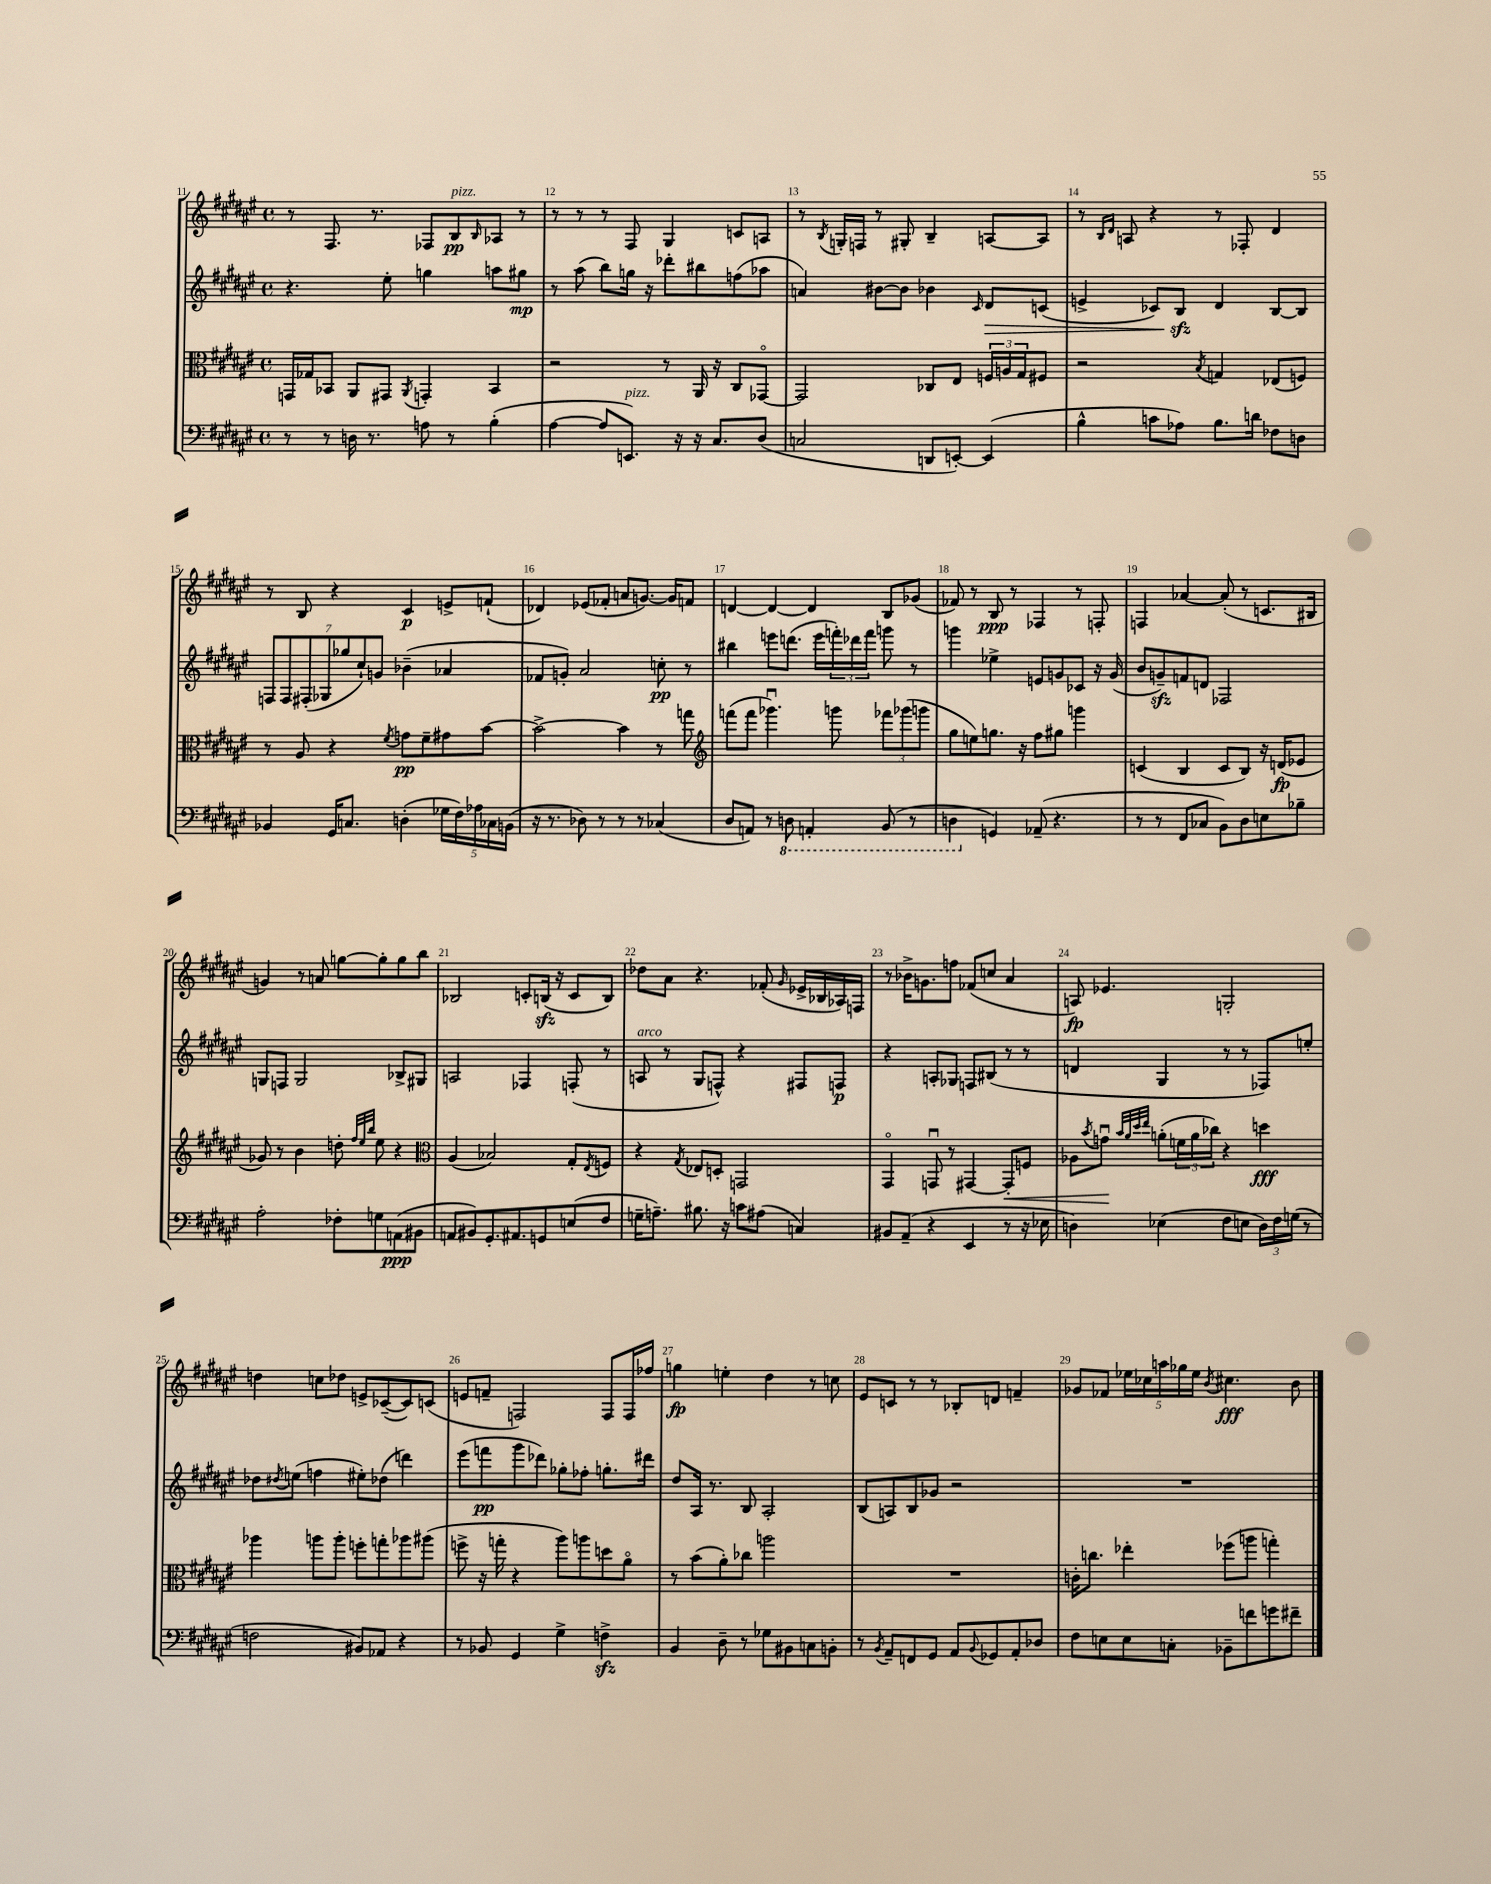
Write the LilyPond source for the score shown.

<<
\new StaffGroup <<
\new Staff = "s0" {
    \clef treble \key fis \major \defaultTimeSignature \time 4/4
    r8 fis8. r8. fes8 b8\pp^\markup { \italic "pizz." } \grace { b16 } aes8 r8 |
    r8 r8 r8 fis8 gis4 c'8 a8 |
    r8 \acciaccatura { b8 } g16-. f16 r8 gis8-. b4-- a8~ a8 |
    r8 \grace { b16 dis'16 } a8 r4 r8 fes8-. dis'4 |
    r8 b8 r4 cis'4\p e'8-> f'8-!( |
    des'4) ees'8( fes'8-. a'8 g'8.~) g'16 f'8 |
    d'4~ d'4~ d'4 b8 ges'8( |
    fes'8) r8 b8\ppp r8 fes4 r8 f8-. |
    f4 aes'4~ aes'8-.( r8 c'8. bis16 |
    g'4) r8 a'8 g''8~ g''8-. g''8 b''8 |
    bes2 c'8-. b16\sfz( r16 c'8 b8) |
    des''8 ais'8 r4. fes'8-.( \grace { gis'16 } ees'16-> bes16 aes16) f16 |
    r8 bes'16-> g'8. f''8 fes'8( c''8 ais'4 |
    a8\fp) ees'4. g2-. |
    d''4 c''8 des''8 e'8-> ces'8~--( ces'8) c'8( |
    e'8 f'8-- f2) f8 f16 fes''16 |
    g''4\fp e''4-. dis''4 r8 c''8 |
    eis'8 c'8 r8 r8 bes8-. d'8 f'4-- |
    ges'8 fes'8 \tuplet 5/4 { ees''16 ces''16 a''16 ges''16 ees''16 } \acciaccatura { b'8 } cis''4.\fff b'8 \bar "|." |
}
\new Staff = "s1" {
    \clef treble \key fis \major \defaultTimeSignature \time 4/4
    r4. eis''8-. g''4 a''8 gis''8\mp |
    r8 ais''8( b''8) g''16 r16 des'''8-. bis''8 f''8( aes''8 |
    a'4) bis'8~ bis'8 bes'4 \grace { cis'16 } dis'8\> c'8( |
    e'4-> ces'8) b8\sfz\! dis'4 b8~ b8 |
    \tuplet 7/4 { f8 f8 fis8-.( ges8 ges''8 cis''8-!) g'8 } bes'4--( aes'4 |
    fes'8 g'8-.) ais'2 c''8-.\pp r8 |
    bis''4 e'''8 d'''8.( e'''16 \tuplet 3/2 { f'''16-.) des'''16 f'''16 } g'''8 r8 |
    g'''4 ees''4-> e'8 g'8 ces'8 r16 g'16( |
    b'8 g'8--\sfz) f'8 d'8 fes2 |
    g8 f8 g2 bes8-> gis8 |
    a2 fes4 f8-.( r8 |
    a8^\markup { \italic "arco" } r8 gis8 f8-^) r4 fis8 f8\p |
    r4 a8-. ges8 f8 bis8( r8 r8 |
    d'4 gis4 r8 r8 fes8) e''8-. |
    des''8 \acciaccatura { dis''8 } e''8( f''4 eis''8-.) des''8( d'''4) |
    eis'''8( f'''8\pp gis'''8 des'''8) ges''8-. fes''8-. g''8.-. dis'''16 |
    dis''8 ais16 r8. b8 ais2-. |
    b8( a8) b8 ges'8 r2 |
    R1 \bar "|." |
}
\new Staff = "s2" {
    \clef alto \key fis \major \defaultTimeSignature \time 4/4
    g,16 ges16 bes,8 ais,8 gis,8 \acciaccatura { ais,8 } g,4-. bes,4 |
    r2 r8 ais,16 r16 cis8 ges,8~\flageolet |
    ges,2 ces8 eis8 \tuplet 3/2 { f16 a16 gis16 } fis8 |
    r2 \acciaccatura { b8 } g4 ees8( f8) |
    r8 ais8 r4 \acciaccatura { fis'8 } g'8\pp fis'8-- gis'8 b'8~ |
    b'2~-> b'4 r8 g''8 |
    \clef treble f'''8( f'''8 ges'''4.\downbow) g'''8 \tuplet 3/2 { fes'''8 ges'''8( g'''8 } |
    gis''8 e''8) g''8. r16 fis''8 gis''8 g'''4 |
    c'4( b4 c'8 b8) r16 d'16\fp( ees'8 |
    ges'8) r8 b'4 d''8-. \grace { fis''32 eis''32 b''32 } eis''8 r4 |
    \clef alto ais4( bes2) gis8-. \acciaccatura { eis8 } f8 |
    r4 \acciaccatura { gis8 } ees8 d8-. g,2 |
    gis,4\flageolet g,8\downbow r8 gis,4~ gis,8-.\< f8 |
    aes8 \acciaccatura { b'8 } g'8\downbow\! \grace { b'32 ais'32 dis''32 eis''32 } a'8-.( \tuplet 3/2 { f'16 a'16 ces''16) } r4 d''4\fff |
    aes''4 a''8 a''8-. f''8-. g''8-. aes''8 ais''8( |
    f''8-> r16 g''16-. r4 ais''8) a''8 d''8 ais'8\flageolet |
    r8 b'8( ais'8-.) ces''8 a''2 |
    R1 |
    c'16-. c''8. ees''4-. fes''8( a''8 g''4-.) \bar "|." |
}
\new Staff = "s3" {
    \clef bass \key fis \major \defaultTimeSignature \time 4/4
    r8 r8 d16 r8. a8 r8 b4-.( |
    ais4~ ais8 e,8.^\markup { \italic "pizz." }) r16 r16 cis8. dis8( |
    c2 d,8 e,8~-.) e,4( |
    b4-^ c'8 aes8) b8. d'16 fes8 d8 |
    bes,4 gis,16 c8. d4-.( \tuplet 5/4 { ges16 fis16) aes16 ces16 b,16( } |
    r16 r8. des8) r8 r8 r8 ces4( |
    dis8 a,8) r8 \ottava #-1 d,8 a,,4-. b,,8( r8 |
    d,4 \ottava #0 g,4) aes,8--( r4. |
    r8 r8 fis,8 ces8 b,8) dis8 e8 bes8-- |
    ais2-. fes8-. g8 a,8\ppp( bis,8 |
    a,8 bis,8) gis,8.-. ais,8. g,8 e8( fis8 |
    g16-- a8.--) bis8. r16 c'8 ais8( c4) |
    bis,8 ais,8--( r4 eis,4 r8 r16 ees16 |
    d4) ees4( fis8 e8 \tuplet 3/2 { d16) fis16 g16( } r8 |
    f2 bis,8) aes,8 r4 |
    r8 bes,8 gis,4 gis4-> f4->\sfz |
    b,4 dis8-- r8 ges8 bis,8 c8 b,8-. |
    r8 \acciaccatura { b,8 } ais,8-- f,8 gis,8 ais,8 \appoggiatura { b,8 } ges,8 ais,8-. des8 |
    fis8 e8 e8 c8-. bes,8-- f'8 g'8 fis'8-- \bar "|." |
}
>>
>>
\layout { \context { \Score currentBarNumber = #11 \override BarNumber.break-visibility = ##(#f #t #t) barNumberVisibility = #all-bar-numbers-visible } }
